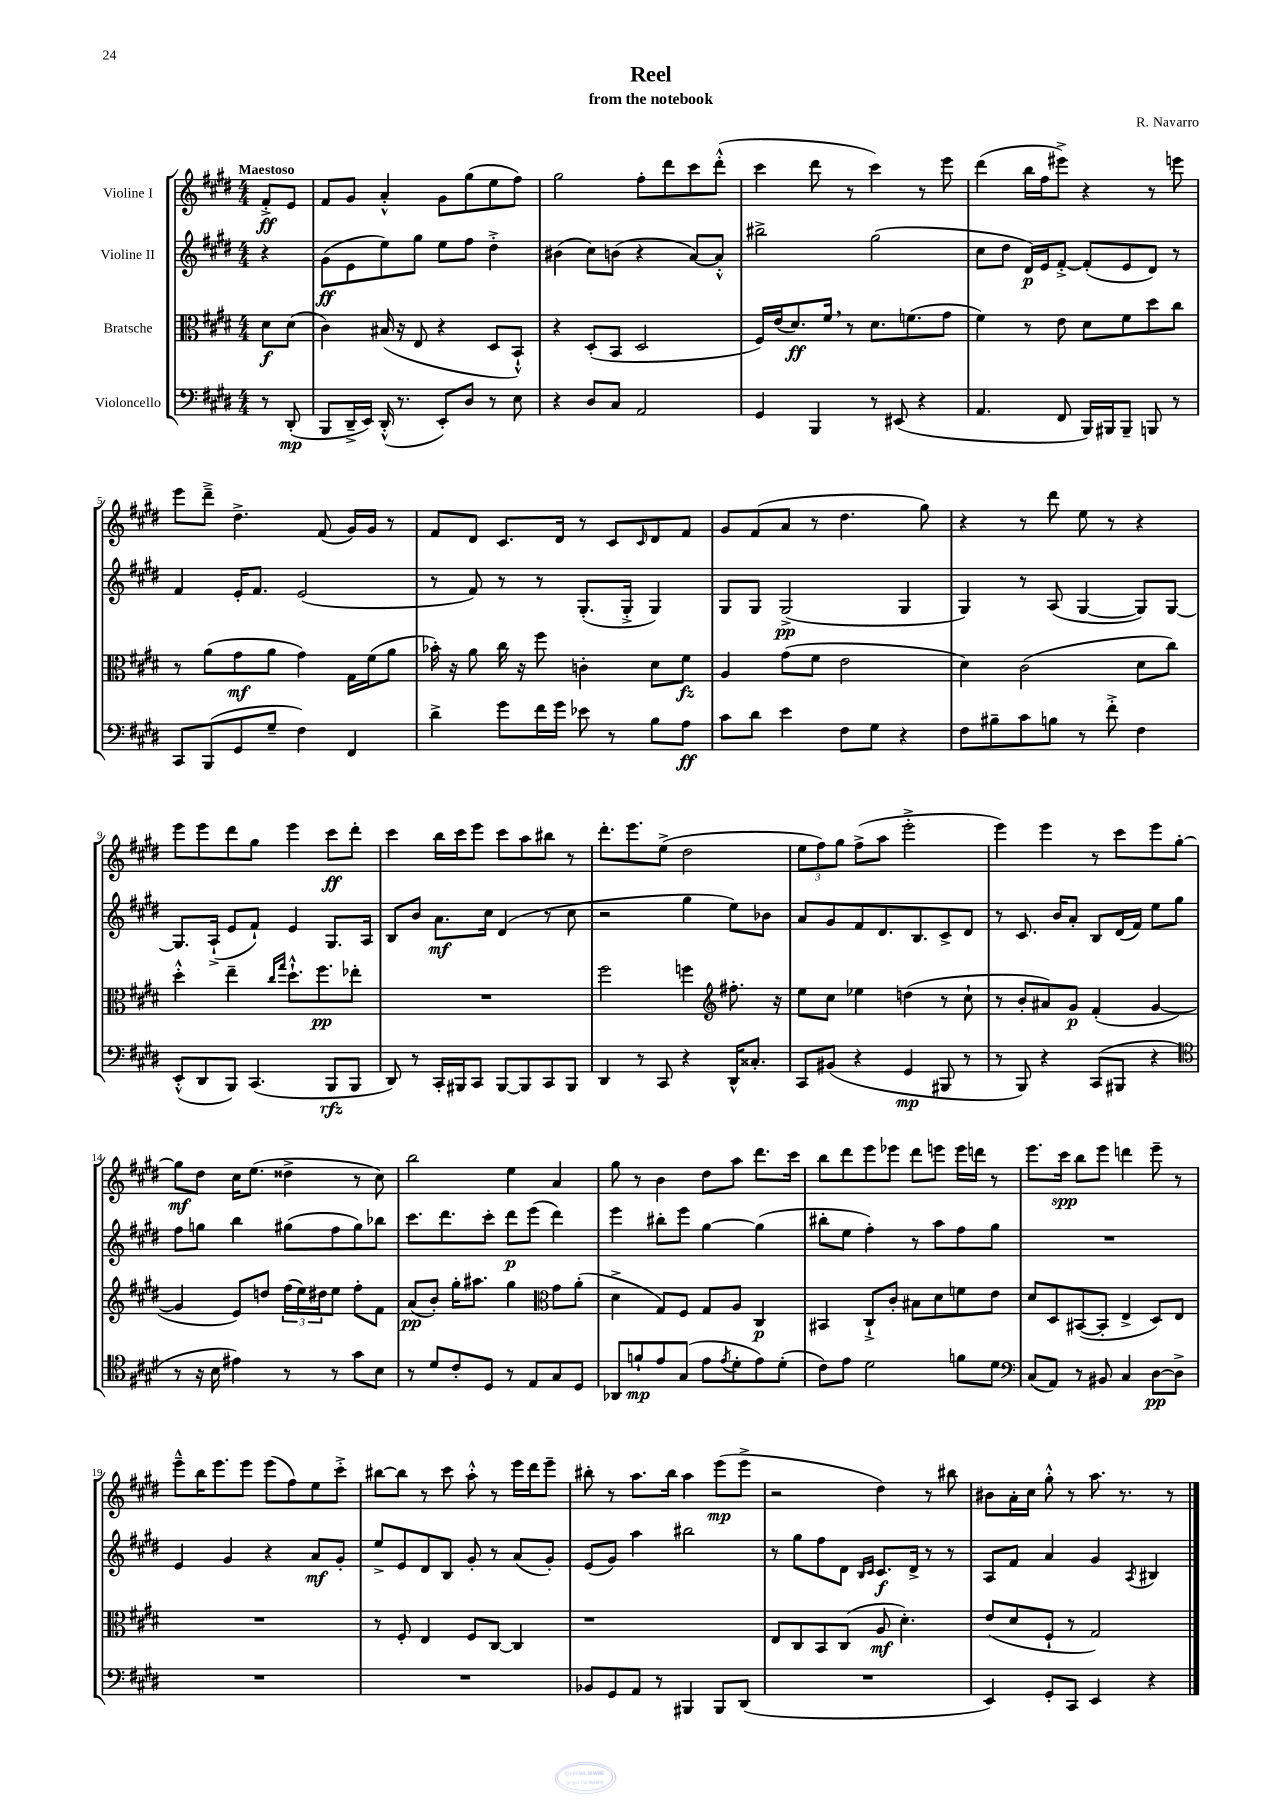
\header { title = "Reel" composer = "R. Navarro" subtitle = "from the notebook" }
<<
\new StaffGroup <<
\new Staff = "s0" \with { instrumentName = "Violine I" } {
    \clef treble \key e \major \numericTimeSignature \time 4/4 \partial 4 \tempo "Maestoso"
    fis'8-.->\ff e'8 |
    fis'8 gis'8 a'4-.-^ gis'8 gis''8( e''8 fis''8) |
    gis''2 fis''8-. dis'''8 cis'''8 dis'''8-.-^( |
    cis'''4 dis'''8 r8 cis'''4) r8 e'''8 |
    dis'''4( b''16 fis''16 eis'''8->) r4 r8 e'''8 |
    e'''8 dis'''8---> dis''4.-> fis'8( gis'16) gis'16 r8 |
    fis'8 dis'8 cis'8. dis'16 r8 cis'8 \grace { cis'16 } dis'8 fis'8 |
    gis'8 fis'8( a'8 r8 dis''4. gis''8) |
    r4 r8 dis'''8 e''8 r8 r4 |
    e'''8 e'''8 dis'''8 gis''8 e'''4 cis'''8\ff dis'''8-. |
    cis'''4 b''16 cis'''16 e'''8 cis'''8 a''8 bis''8 r8 |
    dis'''8.-. e'''8. e''8->( dis''2 |
    \tuplet 3/2 { e''8 fis''8) gis''8 } fis''8->( a''8 e'''2-.-> |
    e'''4) e'''4 r8 cis'''8 e'''8 gis''8~-. |
    gis''8\mf dis''8 cis''16 e''8.( disis''4-> r8 cis''8) |
    b''2 e''4 a'4 |
    gis''8 r8 b'4 dis''8 a''8 dis'''8. cis'''16 |
    b''8 dis'''8 e'''8 ees'''8 dis'''8 e'''8 e'''16 d'''16 r8 |
    e'''8. cis'''16\spp b''8 e'''8 d'''4 e'''8-- r8 |
    e'''8---^ b''16 e'''8. e'''8 e'''8( fis''8) e''8 cis'''8-.-> |
    bis''8~ bis''8 r8 cis'''8 a''8-.-^ r8 e'''16 dis'''16 e'''8-- |
    bis''8-. r8 a''8. bis''16 a''4 e'''8\mp( e'''8-> |
    r2 dis''4) r8 bis''8 |
    bis'8 a'16-. cis''16 gis''8-.-^ r8 a''8. r8. r8 \bar "|." |
}
\new Staff = "s1" \with { instrumentName = "Violine II" } {
    \clef treble \key e \major \numericTimeSignature \time 4/4 \partial 4
    r4 |
    gis'8\ff( e'8 e''8) gis''8 e''8 fis''8 dis''4-.-> |
    bis'4( cis''8) b'8( r4 a'8~) a'8-.-^ |
    bis''2-> gis''2( |
    cis''8 dis''8 dis'16\p) e'16 fis'8~-.-> fis'8-.( e'8 dis'8) r8 |
    fis'4 e'16-. fis'8. e'2( |
    r8 fis'8) r8 r8 gis8.-.( gis16-.-> gis4) |
    gis8 gis8 gis2->\pp( gis4 |
    gis4) r8 a8( gis4~ gis8) gis8~ |
    gis8. a16-!->( e'8 fis'8-!) e'4 gis8. a16 |
    b8 b'8 a'8.\mf cis''16 dis'4( r8 cis''8 |
    r2 gis''4 e''8) bes'8 |
    a'8 gis'8 fis'8 dis'8. b8. cis'8-> dis'8 |
    r8 cis'8. b'16 a'8-. b8 dis'16( fis'16) e''8 gis''8 |
    fis''8 g''8 b''4 gis''8( fis''8 gis''8) bes''8 |
    cis'''8. dis'''8. cis'''8-. dis'''8\p e'''8( dis'''4) |
    e'''4 bis''8-. e'''8 gis''4~ gis''4( |
    bis''8-. e''8 fis''4-.) r8 a''8 fis''8 gis''8 |
    R1 |
    e'4 gis'4 r4 a'8\mf gis'8-. |
    e''8-> e'8 dis'8 b8 gis'8-. r8 a'8( gis'8-.) |
    e'8( gis'8) a''4 bis''2 |
    r8 gis''8 fis''8 dis'8 \grace { b16 cis'16 } cis'8.\f dis'16-> r8 r8 |
    a8 fis'8 a'4 gis'4 \acciaccatura { a8 } bis4 \bar "|." |
}
\new Staff = "s2" \with { instrumentName = "Bratsche" } {
    \clef alto \key e \major \numericTimeSignature \time 4/4 \partial 4
    dis'8\f dis'8( |
    cis'4) bis16( r16 e8 r4 dis8 b,8-!-^) |
    r4 dis8-.( b,8 dis2 |
    fis16) e'16( dis'8.\ff) fis'16 \breathe r8 dis'8. f'8.( gis'8 |
    fis'4) r8 e'8 dis'8 fis'8 dis''8 cis''8 |
    r8 a'8( gis'8\mf a'8 gis'4) gis16 fis'16( a'8 |
    bes'16-.) r16 a'8 cis''16 r16 fis''8 c'4-. dis'8 fis'8\fz |
    a4 gis'8( fis'8 e'2 |
    dis'4) cis'2( dis'8 cis''8) |
    dis''4-.-^ e''4-- \grace { cis''16 gis''16 } dis''8.-!-^ fis''8.\pp ees''8-. |
    R1 |
    fis''2 f''4 \clef treble fis''8.-. r16 |
    e''8 cis''8 ees''4 d''4( r8 cis''8-! |
    r8 b'8-. ais'8) gis'8\p fis'4-.( gis'4~ |
    gis'4 e'8) d''8 \tuplet 3/2 { fis''16( e''16) dis''16 } e''8 fis''8-. fis'8 |
    a'8\pp( b'8-.) gis''16-. ais''8. gis''4 \clef alto gis'8 a'8-.( |
    dis'4-> gis8) fis8 gis8 a8 cis4\p |
    bis,4 cis8-!-> cis'8-. bis8 dis'8 f'8 e'8 |
    dis'8 dis8 bis,8~( bis,8-. e4-> dis8) e8 |
    R1 |
    r8 fis8-. e4 fis8 cis8~ cis4 |
    r1 |
    e8 cis8 b,8 cis8( a8\mf dis'4.-.) |
    e'8( dis'8 fis8-! r8 gis2) \bar "|." |
}
\new Staff = "s3" \with { instrumentName = "Violoncello" } {
    \clef bass \key e \major \numericTimeSignature \time 4/4 \partial 4
    r8 dis,8-.\mp( |
    b,,8 dis,16---> e,16) dis,16-.-^( r8. e,8-.) dis8 r8 e8 |
    r4 dis8 cis8 a,2 |
    gis,4 b,,4 r8 eis,8( r4 |
    a,4. fis,8 b,,16) bis,,16 bis,,8-- b,,8 r8 |
    cis,8 b,,8( gis,8 gis8-- fis4) fis,4 |
    dis'4-> gis'8 fis'16 gis'16 ees'8 r8 b8 a8\ff |
    cis'8 dis'8 e'4 fis8 gis8 r4 |
    fis8 bis8-- cis'8 b8 r8 fis'8-.-> fis4 |
    e,8-.-^( dis,8 b,,8) cis,4.( b,,8\rfz b,,8 |
    dis,8) r8 cis,16-. bis,,16 cis,8 bis,,8~ bis,,8 cis,8 bis,,8 |
    dis,4 r8 cis,8 r4 dis,16-^ cisis8.-. |
    cis,8 bis,8( r4 gis,4\mp bis,,8 r8 |
    r8 b,,8) r4 cis,8( bis,,8 r4 |
    \clef tenor r8 r16 b16 eis'4) r8 r8 gis'8 b8 |
    r8 dis'8 cis'8-. dis8 r8 e8 gis8 dis8 |
    aes,8 f'8-!\mp e'8 gis8( e'8 \acciaccatura { e'8 } dis'8-. e'8) dis'8-.( |
    cis'8) e'8 dis'2 f'8 dis'8 |
    \clef bass cis8( a,8) r8 bis,8 cis4 dis8~\pp dis8-> |
    R1 |
    R1 |
    bes,8 gis,8 a,8 r8 bis,,4 bis,,8 dis,8( |
    R1 |
    e,4) gis,8-. cis,8 e,4 r4 \bar "|." |
}
>>
>>
